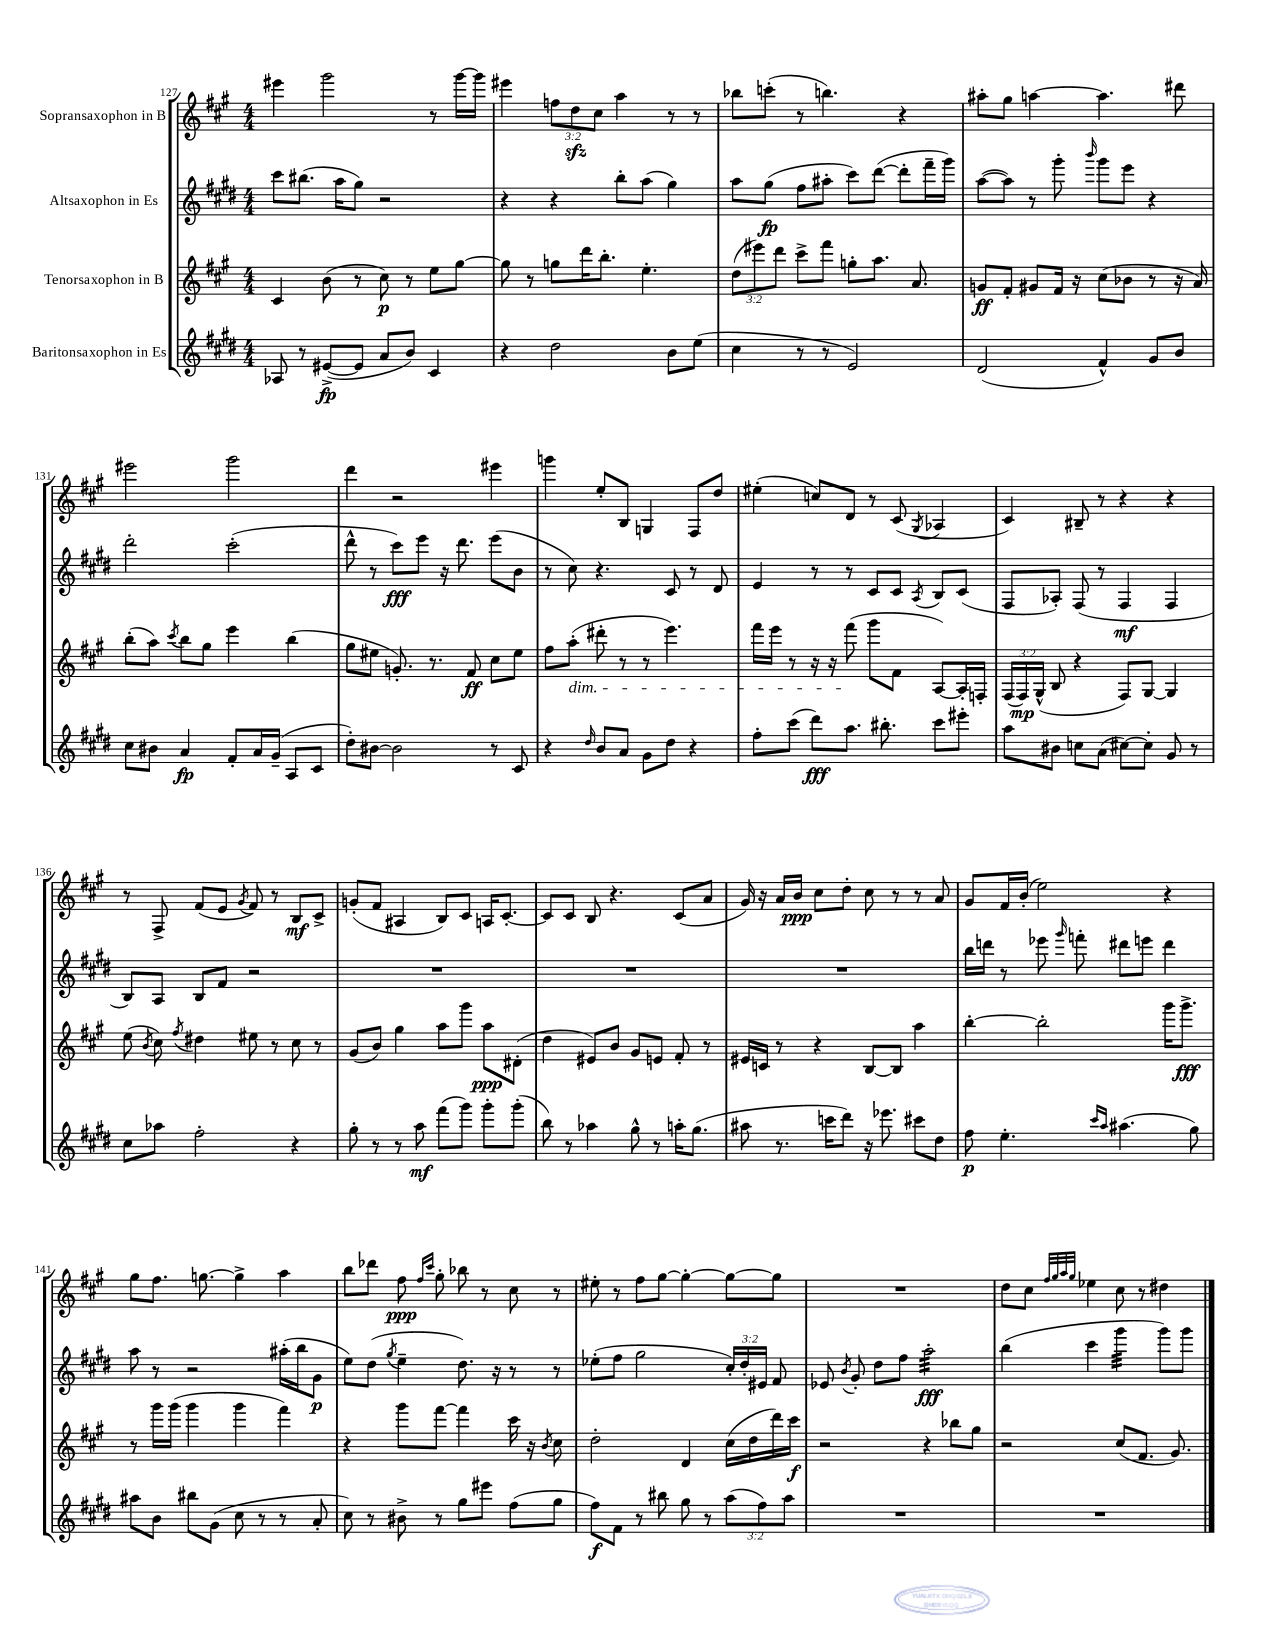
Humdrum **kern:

**kern	**kern	**kern	**kern
*staff4	*staff3	*staff2	*staff1
*clefG2	*clefG2	*clefG2	*clefG2
*k[f#c#g#d#]	*k[f#c#g#]	*k[f#c#g#d#]	*k[f#c#g#]
*M4/4	*M4/4	*M4/4	*M4/4
8A-	4c#	8ccc#	4eee#
8r	.	(8.bb#	.
([8e#^	(8b	.	2ggg#
.	.	16aa	.
8e#]	8r	8gg#)	.
8a	8cc#)	2r	.
8b)	8r	.	.
4c#	8ee	.	8r
.	[8gg#	.	[16ggg#
.	.	.	16ggg#]
=	=	=	=
4r	8gg#]	4r	4eee#
.	8r	.	.
2dd#	8gg	4r	12ff
.	.	.	12dd
.	16ddd	.	.
.	.	.	12cc#
.	8.bb'	.	.
.	.	8bb'	4aa
.	4.ee'	(8aa	.
8b	.	4gg#)	8r
(8ee	.	.	8r
=	=	=	=
4cc#	(12dd	8aa	8bb-
.	12eee#)	.	.
.	.	(8gg#	(8ccc'
.	12ddd	.	.
8r	8ccc#^	8ff#	8r
8r	8fff#	8aa#'	4.bb)
2e)	8gg'	8ccc#)	.
.	8.aa	([8ddd#	.
.	.	8ddd#']	4r
.	8.a	.	.
.	.	16fff#~	.
.	.	16ggg#)	.
=	=	=	=
(2d#	8g	([8aa	8aa#'
.	8f#'	8aa])	8gg#
.	8g#	8r	[4aa
.	16f#	8ggg#'	.
.	16r	.	.
.	.	16qqbbb	.
4f#^^)	(8cc#	8ggg#	4.aa]
.	8b-	8eee	.
8g#	8r	4r	.
8b	16r	.	8ddd#
.	16a)	.	.
=	=	=	=
8cc#	(8bb'	2ddd#'	2eee#
8b#	8aa)	.	.
.	8qccc#	.	.
4a	8bb	.	.
.	8gg#	.	.
8f#'	4eee	(2ccc#'	2ggg#
16a	.	.	.
(16g#~	.	.	.
8A	(4bb	.	.
8c#	.	.	.
=	=	=	=
8dd#')	8gg#	8ddd#^^	4ddd
[8b#	8ee#	8r	.
2b#]	8.g')	8ccc#)	2r
.	.	8eee	.
.	8.r	.	.
.	.	16r	.
.	.	8.ddd#	.
.	8f#	.	.
8r	8cc#	(8eee	4eee#
8c#	8ee#	8b	.
=	=	=	=
4r	8ff#	8r	4ggg
.	(8aa'	8cc#)	.
16qqdd#	.	.	.
8b	8ddd#'	4.r	8ee'
8a	8r	.	8B
8g#	8r	.	4G
8dd#	4.eee)	8c#	.
4r	.	8r	8F#
.	.	8d#	8dd
=	=	=	=
8ff#'	16fff#	4e	(4ee#'
.	16eee	.	.
(8ccc#	8r	.	.
8ddd#)	16r	8r	8cc)
.	16r	.	.
8.aa	(8fff#	8r	8d
.	8ggg#	8c#	8r
8.bb#'	.	.	.
.	8f#	8c#	(8c#
.	.	8qA	8qG#
8ccc#	[8A)	8B	4A-
8eee#'	16A']	(8c#	.
.	16F'	.	.
=	=	=	=
8aa	(24F#	8F#	4c#)
.	24F#)	.	.
.	(24G#^^	.	.
8b#	8B	8A-')	.
8cc	4r	(8F#	8B#~
(8a	.	8r	8r
[8cc#)	8F#)	4F#	4r
8cc#']	[8G#	.	.
8g#	4G#]	4F#	4r
8r	.	.	.
=	=	=	=
8cc#	(8ee	8B)	8r
.	8qb	.	.
8aa-	8cc#)	8A	8F#^
.	8qff#	.	.
2ff#'	4dd#	8B	(8f#
.	.	8f#	8e
.	.	.	8qg#
.	8ee#	2r	8f#)
.	8r	.	8r
4r	8cc#	.	8B
.	8r	.	8c#^
=	=	=	=
8gg#'	(8g#	1r	(8g'
8r	8b)	.	8f#
8r	4gg#	.	4A#
8aa	.	.	.
(8fff#	8aa	.	8B)
8ggg#)	8ggg#	.	8c#
8ggg#'	8aa	.	16A
.	.	.	[8.c#'
(8ggg#'	(8d#'	.	.
=	=	=	=
8bb)	4dd	1r	8c#]
8r	.	.	8c#
4aa-	8e#)	.	8B
.	8b	.	4.r
8gg#^^	8g#	.	.
8r	8e	.	.
16aa'	8f#'	.	(8c#
(8.gg#	.	.	.
.	8r	.	8a
=	=	=	=
8aa#	16e#	1r	16g#)
.	16c	.	16r
8.r	8r	.	16a
.	.	.	16b
.	4r	.	8cc#
16ccc	.	.	.
8ddd#)	.	.	8dd'
16r	[8B	.	8cc#
8.eee-	.	.	.
.	8B]	.	8r
8ccc#	4aa	.	8r
8dd#	.	.	8a
=	=	=	=
8ff#	[4bb'	16bb	8g#
.	.	16ddd	.
4.ee'	.	8r	16f#
.	.	.	(16b'
.	2bb']	8eee-	2ee)
.	.	16qqggg#	.
.	.	8fff'	.
16qqccc#	.	.	.
16qqaa	.	.	.
(4.aa#	.	8ddd#	.
.	.	8eee	.
.	16ggg#	4ddd#	4r
.	8.ggg#^	.	.
8gg#)	.	.	.
=	=	=	=
8aa#	8r	8aa	8gg#
8b	16ggg#	8r	8.ff#
.	(16ggg#	.	.
8bb#	4ggg#	2r	.
.	.	.	[8.gg
(8g#	.	.	.
8cc#	4ggg#	.	4gg^]
8r	.	.	.
8r	4fff#)	(16aa#'	4aa
.	.	16bb	.
8a'	.	8g#	.
=	=	=	=
8cc#)	4r	8ee)	8bb
8r	.	(8dd#	8ddd-
.	.	8qgg#	.
8b#^	8ggg#	4ee~	8ff#
.	.	.	16qqff#
.	.	.	16qqccc#
8r	[8fff#	.	8gg#'
8gg#	4fff#]	8.dd#)	8bb-
8eee#	.	.	8r
.	.	16r	.
(8ff#	16ccc#	8r	8cc#
.	16r	.	.
.	8qb	.	.
8gg#	8cc#	8r	8r
=	=	=	=
8ff#)	2dd'	(8ee-'	8ee#'
8f#	.	8ff#	8r
8r	.	2gg#	8ff#
8bb#	.	.	[8gg#
8gg#	4d	.	4gg#'_
8r	.	.	.
(12aa	(16cc#	24cc#')	8gg#_
.	.	24dd#'	.
.	16dd	.	.
12ff#)	.	24e#	.
.	16ddd)	8f#	8gg#]
12aa	.	.	.
.	16ccc#	.	.
=	=	=	=
1r	2r	8e-	1r
.	.	8qb	.
.	.	8g#'	.
.	.	8dd#	.
.	.	8ff#	.
.	4r	2aa'	.
.	8bb-	.	.
.	8gg#	.	.
=	=	=	=
1r	2r	(4bb	8dd
.	.	.	8cc#
.	.	.	32qqff#
.	.	.	32qqgg#
.	.	.	32qqaa
.	.	.	32qqgg#
.	.	4ccc#	4ee-
.	(8cc#	4ggg#	8cc#
.	8.f#	.	8r
.	.	8ggg#)	4dd#
.	8.g#)	.	.
.	.	8ggg#	.
==	==	==	==
*-	*-	*-	*-
